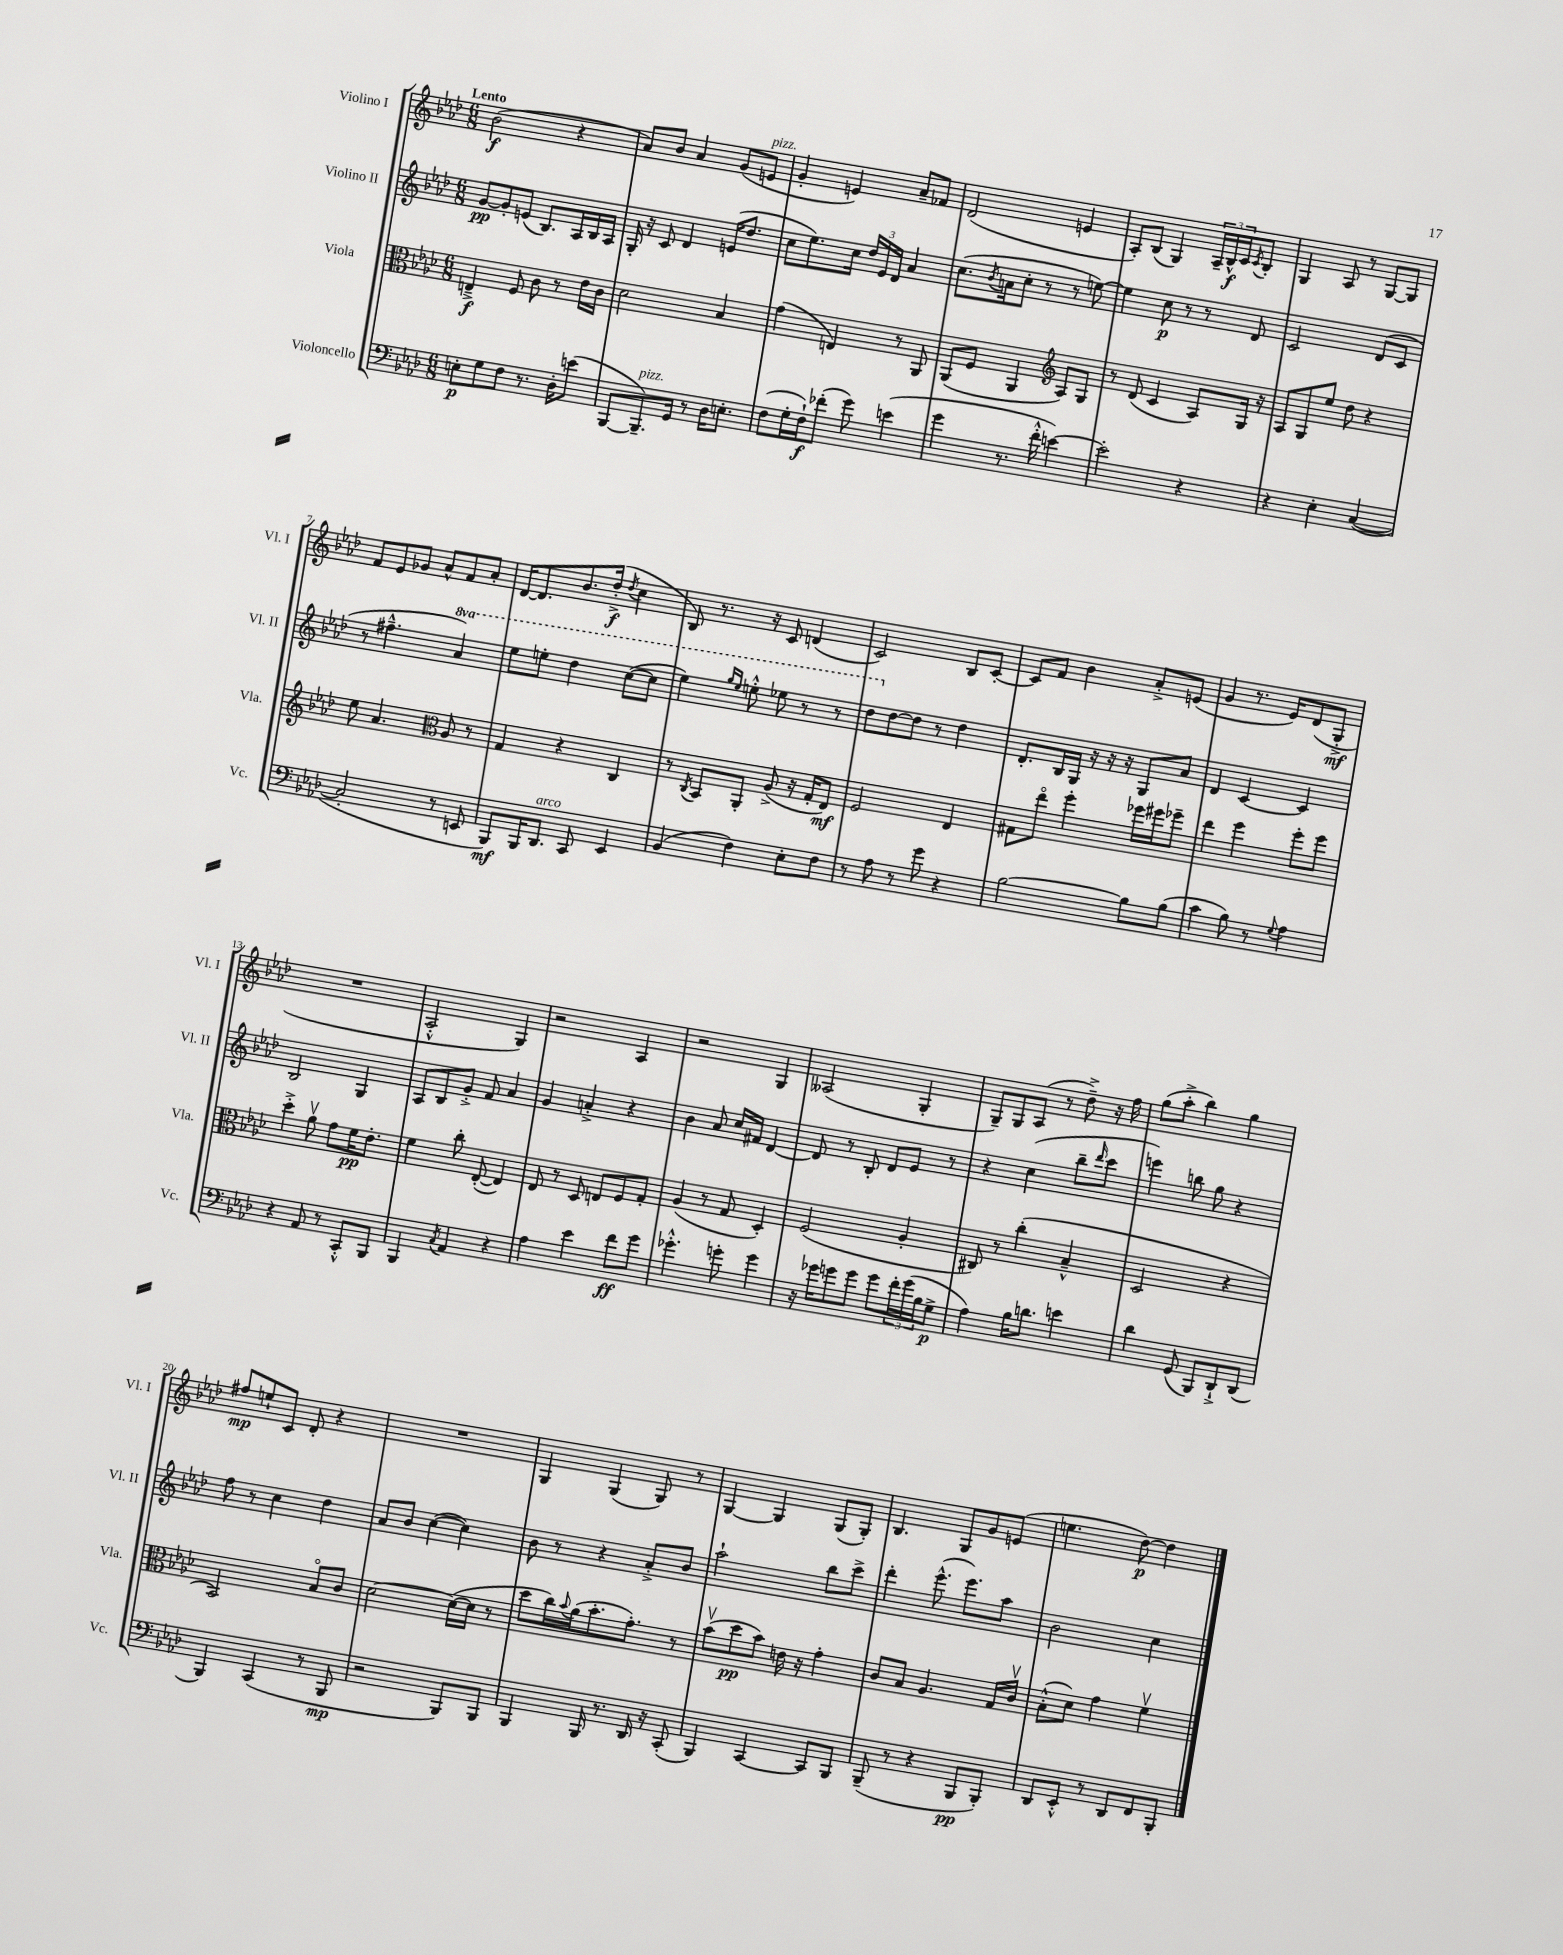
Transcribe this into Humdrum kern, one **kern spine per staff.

**kern	**kern	**kern	**kern
*staff4	*staff3	*staff2	*staff1
*clefF4	*clefC3	*clefG2	*clefG2
*k[b-e-a-d-]	*k[b-e-a-d-]	*k[b-e-a-d-]	*k[b-e-a-d-]
*M6/8	*M6/8	*M6/8	*M6/8
8E'	4E~^	[8g	(2b-
8G	.	8g']	.
8F	8F	(8e	.
8.r	8c	8.B-)	.
.	8r	.	4r
16D-'	.	16A-	.
(8e	16e-	16B-	.
.	16c	16A-	.
=	=	=	=
[8BBB-	2d-	16G'	8a-)
.	.	16r	.
8.BBB-~])	.	8c	8b-
.	.	4d-	4a-
16GG	.	.	.
8r	.	.	.
16D-	4B-	(16e	(8g
8.E'	.	8.dd-	.
.	.	.	8e
=	=	=	=
(8F	(4g	8cc	4g'
16G'	.	8.ee-)	.
16F`)	.	.	.
(8f-'	4E)	.	4e)
.	.	16cc	.
8g)	.	24dd-	.
.	.	24e-	.
.	.	24d-	.
(4e	8r	4a-	8a-~
.	8AA-	.	8f-
=	=	=	=
4g	(8AA-	(8.cc	(2d-
.	8F	.	.
.	.	8qb-	.
.	.	16a	.
8.r	4AA-	8cc'	.
.	.	8r	.
16f'^^	.	.	.
*	*clefG2	*	*
[4e)	8A-)	8r	4e
.	8G	[8ee)	.
=	=	=	=
2e']	8r	4ee]	8A-')
.	(8d-	.	(8B-
.	4c	8cc	4G)
.	.	8r	.
4r	8A-)	8r	24A-~
.	.	.	24B-^^
.	.	.	24c
.	.	.	8qc
.	16G	8d-	8B-'
.	16r	.	.
=	=	=	=
4r	8A-	2c	4G
.	8G	.	.
4E-'	8ee-	.	8A-
.	8dd-	.	8r
([4C	4r	(8d-	[8G
.	.	8c	8G]
=	=	=	=
2C']	8ee-	8r	8f
.	4.a-	4.ff#~^^	8e-
.	.	.	8g-
.	.	.	8a-^^
*	*clefC3	*	*
8r	8A-	4aa-)	8f
8EE	8r	.	8a-'
=	=	=	=
8BBB-)	4G	8eee-	[16d-
.	.	.	8.d-]
16BBB-	.	8eee'	.
8.DD-	.	.	.
.	4r	4ddd-	8.b-
8CC	.	.	.
.	.	.	(16dd-'^
.	.	.	8qdd-
4EE-	4C	([8ccc	4cc
.	.	8ccc]	.
=	=	=	=
(4BB-	8r	4eee-)	8B-)
.	8qC	.	.
.	8BB-	.	8.r
.	.	16qqggg	.
.	.	16qqeee-	.
4F)	8AA-'	8eee'^^	.
.	.	.	16r
.	(8A-^	8eee-	8c
8E-'	16r	8r	(4d
.	16G'	.	.
8F	8E-)	8r	.
=	=	=	=
8r	2F	8ddd-	2c)
8A-	.	[8dd-	.
8r	.	8dd-]	.
8g	.	8r	.
4r	4E-	4dd-	8B-
.	.	.	[8c'
=	=	=	=
[2B-	8G#	8.d-'	8c]
.	8ee-o	.	8f
.	.	16B-	.
.	4ff'	16G	4b-
.	.	16r	.
.	.	16r	.
.	.	16r	.
8B-]	16ff-	8G	8a-'^
.	16ff#	.	.
(8B-	8ff-~	8a-	(8e
=	=	=	=
4c	4ee-	4d-	4g
8B-)	4ff	[4c	8.r
8r	.	.	.
.	.	.	16e-)
8qqG	.	.	.
4A-	8ff'	4c]	(8d-
.	8ff	.	8G'^
=	=	=	=
4r	4dd-'^	2B-	2.r
8AA-	8a-v	.	.
8r	8g	.	.
8CC'^^	16f	4G	.
.	8.e-'	.	.
8BBB-	.	.	.
=	=	=	=
4BBB-	4f	8A-	2A-'^^
.	.	8B-	.
8qC	.	.	.
4AA-	8cc'	8g'^	.
.	([8E-'	8f	.
4r	4E-])	4a-	4G)
=	=	=	=
4A-	8E-	4g	2r
.	8r	.	.
4e-	8D-	4a'^	.
.	8E	.	.
8f	8F	4r	4A-
8g	8G'	.	.
=	=	=	=
4.g-'^^	(4A-	4b-	2r
.	8r	8a-	.
8g'	8G	16cc	.
.	.	16f#	.
4g	4D-')	[4d-	4G
=	=	=	=
16r	(2F	8d-]	(2A--
16g-	.	.	.
8g	.	8r	.
8g	.	8B-'	.
8g	.	8d-	.
24f'	4A-'	8e-	4G'
(24g	.	.	.
24B-	.	.	.
8G^	.	8r	.
=	=	=	=
4A-)	8C#)	4r	8G~)
.	8r	.	8G
16B-	(4cc'	(4cc	(8A-
8.d	.	.	.
.	.	.	8r
4e	4B-~^^	8bb-~	8dd-~^)
.	.	16qqddd-	.
.	.	8ccc	16r
.	.	.	16ff
=	=	=	=
4d-	2D-	4eee)	(8gg
.	.	.	8aa-'^
(8GG	.	8bb	4bb-)
8BBB-)	.	8gg	.
8DD-`^	4r	4r	4gg
(8DD-	.	.	.
=	=	=	=
4BBB-)	2BB-)	8ff	8ff#
.	.	8r	8ee`
(4CC	.	4cc	8c
.	.	.	8d-'
8r	8B-o	4dd-	4r
8BBB-	8c	.	.
=	=	=	=
2r	[2d-	8a-	2.r
.	.	8b-	.
.	.	([4cc	.
8BBB-)	(16d-_	4cc])	.
.	16d-]	.	.
8BBB-	8r	.	.
=	=	=	=
4BBB-	8dd-	8b-	4G
.	16cc)	8r	.
.	8qqb-	.	.
.	(16a-	.	.
16BBB-	8.b-'	4r	(4G
8.r	.	.	.
.	8.g')	.	.
16DD-	.	8a-'^	8G)
16r	.	.	.
(8CC'	8r	8b-	8r
=	=	=	=
4BBB-)	(8b-v	2aa-`	[4G
.	8dd-	.	.
[4CC	8b-)	.	4G]
.	16e	.	.
.	16r	.	.
8CC]	4g'	8bb-	(8G
8BBB-	.	8ccc^	8G')
=	=	=	=
(8BBB-~	8c	4ddd-'	4.B-
8r	8B-	.	.
4r	4.A-	(8.eee-^^	.
.	.	.	8G
.	.	8.eee-)	.
8BBB-	.	.	8g
8BBB-')	16G	8aa-	(8e
.	16cv	.	.
=	=	=	=
8DD-	(8B-'^^	2b-	4.ee
8EE-'^^	8d-)	.	.
8r	4g	.	.
8DD-	.	.	[8dd-)
8FF	4fv	4cc	4dd-]
8BBB-'	.	.	.
==	==	==	==
*-	*-	*-	*-
